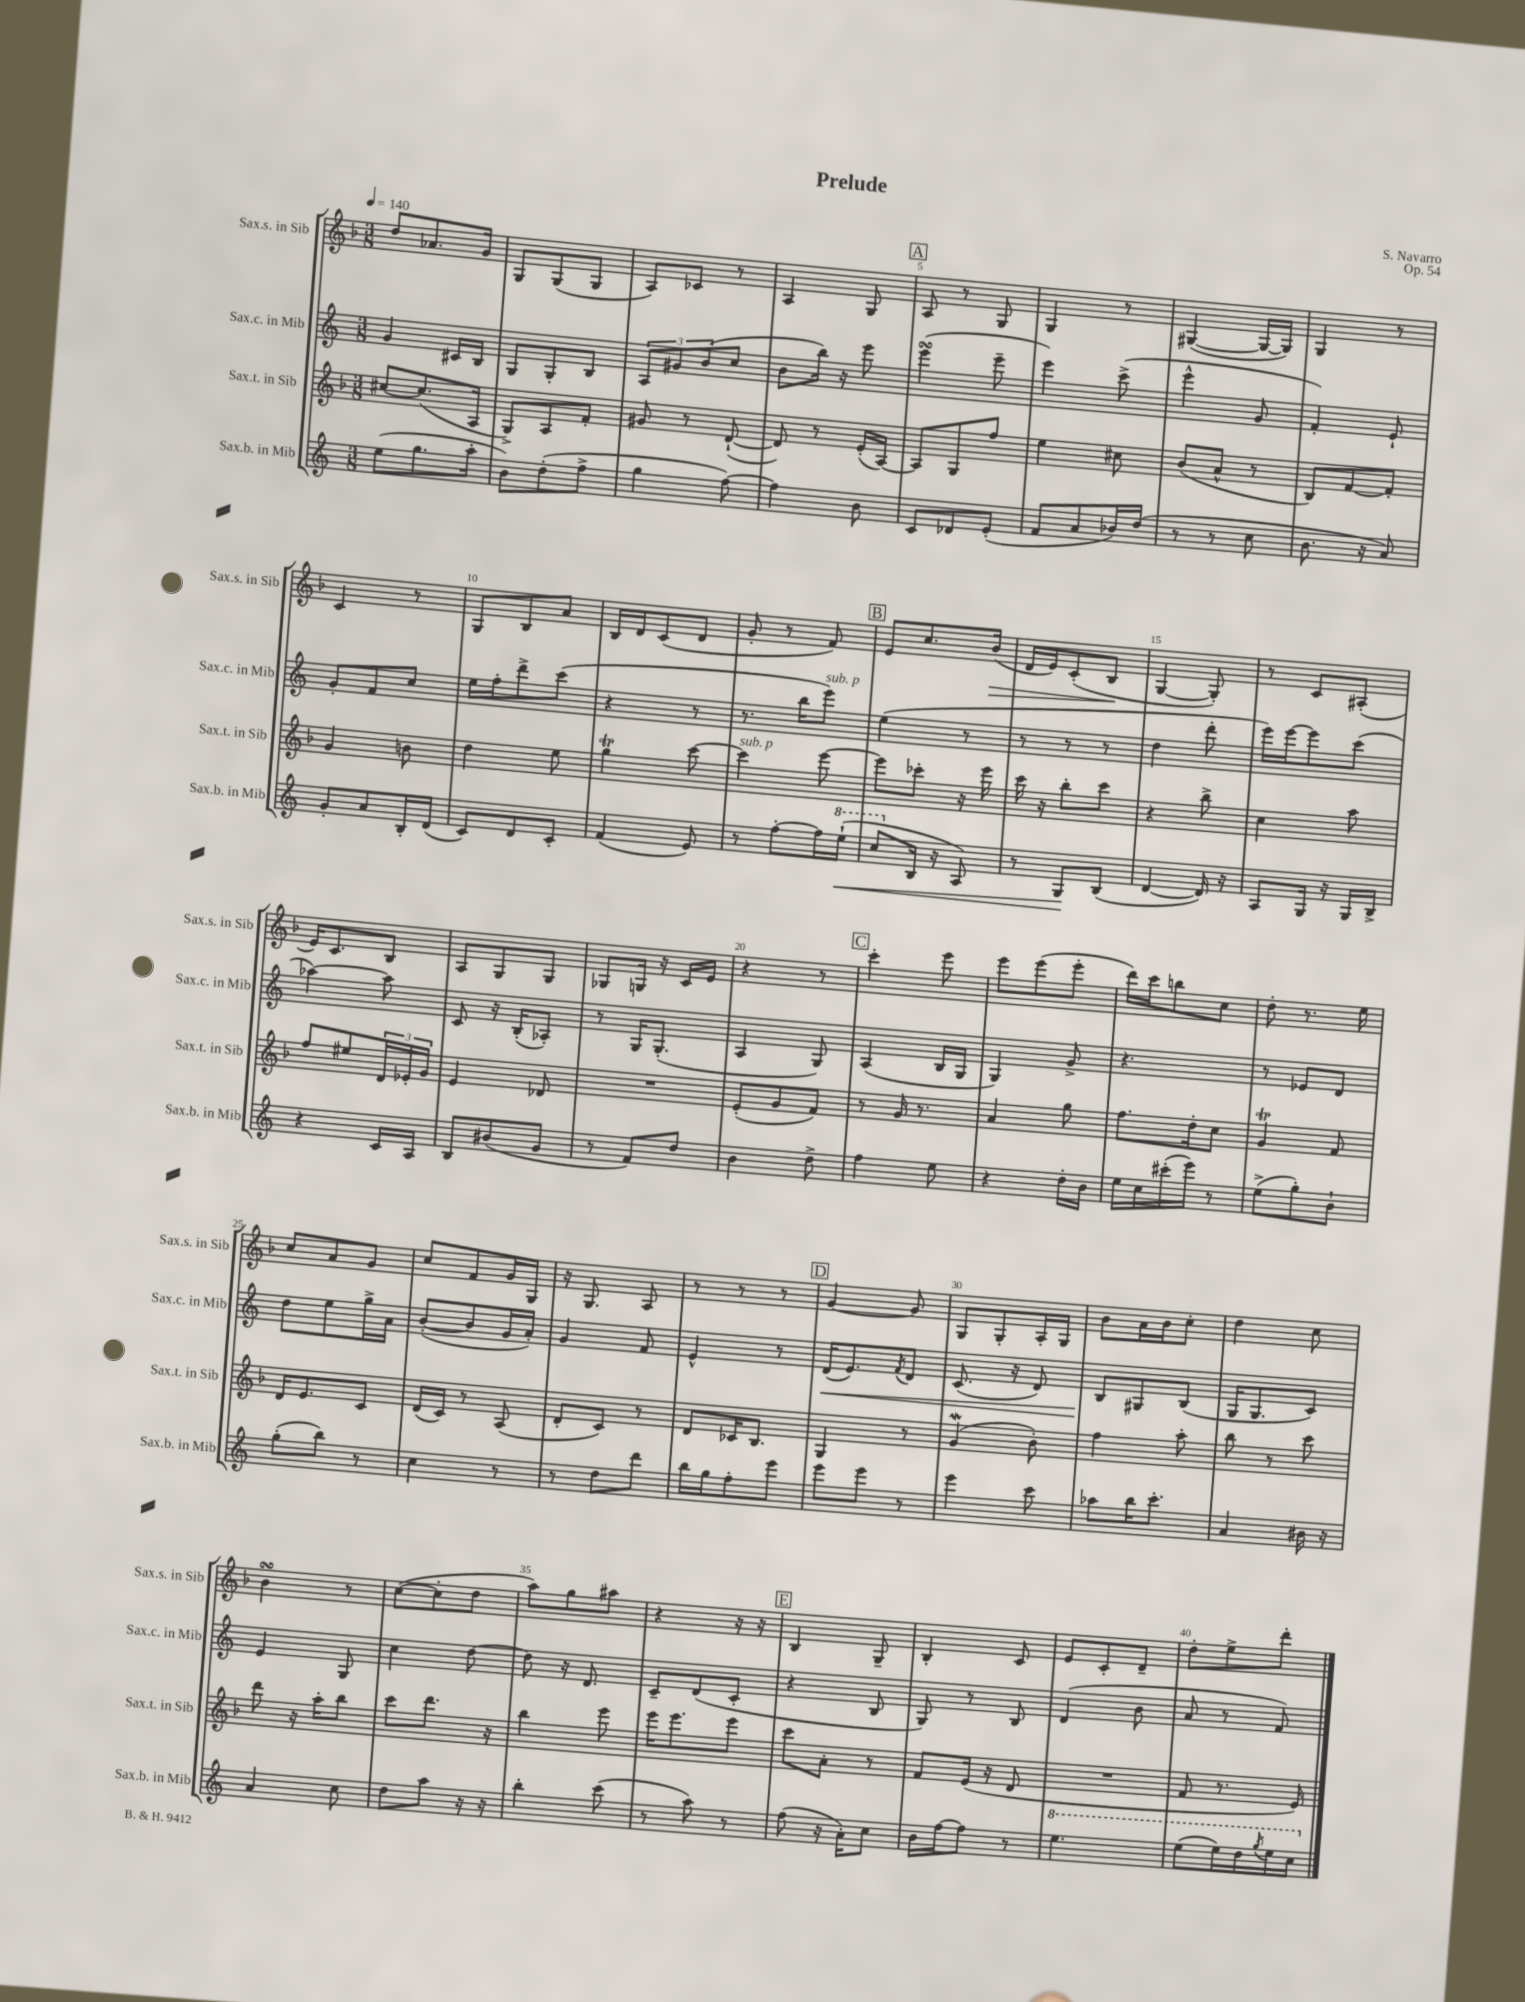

**kern	**dynam	**kern	**kern	**dynam	**kern	**dynam
*part4	*part4	*part3	*part2	*part2	*part1	*part1
*staff4	*staff4	*staff3	*staff2	*staff2	*staff1	*staff1
*I"Sax.b. in Mib	*	*I"Sax.t. in Sib	*I"Sax.c. in Mib	*	*I"Sax.s. in Sib	*
*I'Sax.b. in Mib	*	*I'Sax.t. in Sib	*I'Sax.c. in Mib	*	*I'Sax.s. in Sib	*
*clefG2	*	*clefG2	*clefG2	*	*clefG2	*
*k[]	*	*k[b-]	*k[]	*	*k[b-]	*
*M3/8	*	*M3/8	*M3/8	*	*M3/8	*
*MM140	*	*MM140	*MM140	*	*MM140	*
=1	=1	=1	=1	=1	=1	=1
(8ee\L	.	[8cc#X/L	4g/	.	8dd/L	.
8.gg\	.	(8.cc#/]	.	.	8.a-X/	.
.	.	.	16c#X/LL	.	.	.
16aa'\Jk	.	16A/Jk	16B/JJ	.	16g/Jk	.
=2	=2	=2	=2	=2	=2	=2
8b\L)	.	8G^/L)	8G/L	.	8G/L	.
(8dd'\	.	8A/	8G'/	.	(8G/	.
8ff^\J	.	8f'/J	8B/J	.	8G/J	.
=3	=3	=3	=3	=3	=3	=3
4gg\	.	8g#X/	12A/L	.	8A/L)	.
.	.	.	12g#X/	.	.	.
.	.	8r	.	.	8c-X/J	.
.	.	.	(12b/	.	.	.
[8ff\)	.	([8d`/	8cc/J	.	8r	.
=4	=4	=4	=4	=4	=4	=4
4ff\]	.	8d/])	8b\L	.	4A/	.
.	.	8r	16bb\Jk)	.	.	.
.	.	.	16r	.	.	.
8b\	.	(16e'/LL	8eee\	.	8G/	.
.	.	[16A/JJ)	.	.	.	.
!!LO:REH:place=s1:t=A
=5	=5	=5	=5	=5	=5	=5
8c/L	.	8A/L]	(4eeesSsS\	.	8A/	.
8d-X/	.	8G/	.	.	8r	.
(8e'/J	.	8ff/J	8eee~\	.	8G/	.
=6	=6	=6	=6	=6	=6	=6
8f/L	.	4ee\	4eee\)	.	4G/	.
8a/	.	.	.	.	.	.
16b-X/L)	.	8cc#X\	(8ccc^\	.	8r	.
(16dd/JJ	.	.	.	.	.	.
=7	=7	=7	=7	=7	=7	=7
8r	.	(8b-/L	4eee^^\	.	([4G#X/	.
8r	.	8a^^/J	.	.	.	.
8cc\	.	8r	8g/	.	16G#/LL_	.
.	.	.	.	.	16G#/JJ])	.
=8	=8	=8	=8	=8	=8	=8
8.b\	.	8B-/L)	4f'/)	.	4G/	.
.	.	[8f/	.	.	.	.
16r	.	.	.	.	.	.
8a/)	.	8f'/J]	8e`/	.	8r	.
!!LO:LB:g=z
=9	=9	=9	=9	=9	=9	=9
8g'/L	.	4g/	8g'/L	.	4c/	.
8a/	.	.	8f/	.	.	.
16B'/L	.	8bn\	8cc/J	.	8r	.
(16d/JJ	.	.	.	.	.	.
=10	=10	=10	=10	=10	=10	=10
8c/L)	.	4dd\	16ee\LL	.	8G/L	.
.	.	.	16ff'\J	.	.	.
8d/	.	.	8ddd^\	.	8B-/	.
8c'/J	.	8ee\	(8ccc\J	.	8a/J	.
=11	=11	=11	=11	=11	=11	=11
(4f/	.	4ggT\	4r	.	16B-/LL	.
.	.	.	.	.	16d/J	.
.	.	.	.	.	(8c/	.
8e/)	.	[8ccc\	8r	.	8d/J	.
=12	=12	=12	=12	=12	=12	=12
!	!	!LO:TX:a:i:t=sub. p	!	!	!	!
8r	.	4ccc\]	8.r	.	8g'/	.
[8ff'\L	.	.	.	.	8r	.
.	.	.	16bb\KL	.	.	.
!	!	!	!LO:TX:a:i:t=sub. p	!	!	!
16ff\L]	.	[8eee\	8eee\J)	.	8f/)	.
*8va	*	*	*	*	*	*
(16eee`\JJ	.	.	.	.	.	.
!!LO:REH:place=s1:t=B
=13	=13	=13	=13	=13	=13	=13
!	!LO:HP:b	!	!	!	!	!
8ccc/L	<	8eee\L]	(4ee\	.	8e/L	.
*X8va	*	*	*	*	*	*
16B/Jk	.	8ccc-X'\J	.	.	8.cc/	.
16r	.	.	.	.	.	.
8A/)	.	16r	8r	.	.	.
!	!	!	!	!	!	!LO:HP:b
.	.	16eee\	.	.	(16b-/Jk	>
=14	=14	=14	=14	=14	=14	=14
8r	.	16ccc\	8r	.	16d/LL	.
.	.	16r	.	.	16e/J)	.
8G/L	.	8bb-'\L	8r	.	(8c'/	.
(8B/J	[	8ccc\J	8r	.	8B-/J	.
.	.	.	.	.	.	]
=15	=15	=15	=15	=15	=15	=15
[4d/	.	4r	4dd\	.	[4G/	.
16d/])	.	8bb-^\	8ddd'\	.	8G'/])	.
16r	.	.	.	.	.	.
=16	=16	=16	=16	=16	=16	=16
8A/L	.	4cc\	16eee\LL)	.	8r	.
.	.	.	[16eee\J	.	.	.
16G/Jk	.	.	8eee\]	.	8c/L	.
16r	.	.	.	.	.	.
16G/LL	.	8aa\	(8ccc\J	.	(8A#X'/J	.
16B^/JJ	.	.	.	.	.	.
!!LO:LB:g=z
=17	=17	=17	=17	=17	=17	=17
4r	.	8ff/L	[4aa-X\)	.	16e/KL)	.
.	.	.	.	.	8.c/	.
.	.	8ee#X/	.	.	.	.
16c/LL	.	24d/L	8aa-\]	.	8B-/J	.
.	.	24e-X'/	.	.	.	.
16A/JJ	.	.	.	.	.	.
.	.	24g/JJ	.	.	.	.
=18	=18	=18	=18	=18	=18	=18
8B/L	.	4e/	8c/	.	8A/L	.
(8b#X/	.	.	16r	.	8G/	.
.	.	.	(16B'/KL	.	.	.
8g/J	.	8d-X/	8A-X'/J)	.	8G/J	.
=19	=19	=19	=19	=19	=19	=19
8r	.	4.r	8r	.	8G-X/L	.
8f/L)	.	.	16G/KL	.	16Gn/Jk	.
.	.	.	(8.G'/J	.	16r	.
8dd/J	.	.	.	.	16c/LL	.
.	.	.	.	.	16e/JJ	.
=20	=20	=20	=20	=20	=20	=20
4b\	.	(8e'/L	4A/	.	4r	.
.	.	8g/	.	.	.	.
8dd^\	.	8f/J)	8G/)	.	8r	.
!!LO:REH:place=s1:t=C
=21	=21	=21	=21	=21	=21	=21
4ff\	.	8r	(4A/	.	4ccc'\	.
.	.	16g/	.	.	.	.
.	.	8.r	.	.	.	.
8ee\	.	.	16B/LL	.	8eee\	.
.	.	.	16G/JJ	.	.	.
=22	=22	=22	=22	=22	=22	=22
4r	.	4a/	4G/)	.	8eee\L	.
.	.	.	.	.	(8eee\	.
16dd'\LL	.	8gg\	8g^/	.	8eee'\J	.
16b\JJ	.	.	.	.	.	.
=23	=23	=23	=23	=23	=23	=23
16ee\LL	.	8.ff\L	4.r	.	16ddd\LL)	.
16cc\	.	.	.	.	16ccc\J	.
(16ccc#X'\	.	.	.	.	8bbn\	.
16eee\JJ)	.	16dd'\k	.	.	.	.
8r	.	8cc\J	.	.	8cc\J	.
=24	=24	=24	=24	=24	=24	=24
(8ee^\L	.	4gT/	8r	.	8dd'\	.
8gg'\)	.	.	8e-X/L	.	8.r	.
8b`\J	.	8f/	8d/J	.	.	.
.	.	.	.	.	16ee\	.
!!LO:LB:g=z
=25	=25	=25	=25	=25	=25	=25
(8gg'\L	.	16d/KL	8dd\L	.	8cc/L	.
.	.	8.e/	.	.	.	.
8bb\J)	.	.	8ee\	.	8a/	.
8r	.	8c/J	16gg^\L	.	8g/J	.
.	.	.	16a\JJ	.	.	.
=26	=26	=26	=26	=26	=26	=26
4cc\	.	(16d/LL	([8b'/L	.	8cc/L	.
.	.	16c/JJ)	.	.	.	.
.	.	8r	8b/]	.	8f/	.
8r	.	(8A/	16g/L	.	16g/L	.
.	.	.	16a'/JJ)	.	16G/JJ	.
=27	=27	=27	=27	=27	=27	=27
8r	.	8d'/L	4g/	.	16r	.
.	.	.	.	.	8.G/	.
8dd\L	.	8c/J)	.	.	.	.
8ddd\J	.	8r	8f/	.	8A/	.
=28	=28	=28	=28	=28	=28	=28
16bb\LL	.	8d/L	4e^^/	.	8r	.
16gg\J	.	.	.	.	.	.
8ff'\	.	16c-X/K	.	.	8r	.
.	.	8.B-/J	.	.	.	.
8eee\J	.	.	8r	.	8r	.
!!LO:REH:place=s1:t=D
=29	=29	=29	=29	=29	=29	=29
!	!	!	!	!LO:HP:b	!	!
8eee\L	.	4G/	(16d/KL	<	[4g/	.
.	.	.	8.e/)	.	.	.
8eee\J	.	.	.	.	.	.
.	.	.	8qf/	.	.	.
8r	.	8r	8d/J	.	8g/]	.
=30	=30	=30	=30	=30	=30	=30
4eee\	.	(4gW/	(8.c/	.	8G/L	.
.	.	.	.	.	8G'/	.
.	.	.	16r	.	.	.
8ccc\	.	8b-'\)	8d/)	.	16A'/L	.
.	.	.	.	.	16G/JJ	.
=31	=31	=31	=31	=31	=31	=31
8aa-X\L	.	4ff\	8B/L	.	8b-\L	.
16bb\K	.	.	8G#X/	[	16a\L	.
8.ccc'\J	.	.	.	.	16b-\J	.
.	.	8aa'\	(8B/J	.	8cc'\J	.
=32	=32	=32	=32	=32	=32	=32
4a/	.	8bb-\	16G/KL	.	4dd\	.
.	.	.	8.G/	.	.	.
.	.	8r	.	.	.	.
16b#X\	.	8ccc\	8c/J)	.	8cc\	.
16r	.	.	.	.	.	.
!!LO:LB:g=z
=33	=33	=33	=33	=33	=33	=33
4a/	.	8ddd\	4e/	.	4b-sSSs\	.
.	.	16r	.	.	.	.
.	.	16aa'\KL	.	.	.	.
8cc\	.	8bb-\J	8G/	.	8r	.
=34	=34	=34	=34	=34	=34	=34
8dd\L	.	8ccc\L	4cc\	.	([8cc\L	.
8aa\J	.	8.ddd\J	.	.	8cc'\]	.
16r	.	.	[8dd\	.	8dd\J	.
16r	.	16r	.	.	.	.
=35	=35	=35	=35	=35	=35	=35
4bb'\	.	4bb-\	8dd\]	.	8aa\L)	.
.	.	.	16r	.	8gg\	.
.	.	.	8.d/	.	.	.
(8ccc\	.	8eee\	.	.	8aa#X\J	.
=36	=36	=36	=36	=36	=36	=36
8r	.	16eee\KL	8c~/L	.	4r	.
.	.	8.eee\	.	.	.	.
8aa\)	.	.	(8d/	.	.	.
8r	.	8eee\J	8c'/J	.	16r	.
.	.	.	.	.	16r	.
!!LO:REH:place=s1:t=E
=37	=37	=37	=37	=37	=37	=37
(8ff\	.	8ccc\L	4r	.	4B-/	.
16r	.	8a'\J	.	.	.	.
16a'\KL)	.	.	.	.	.	.
8cc\J	.	8r	8B/	.	8G~/	.
=38	=38	=38	=38	=38	=38	=38
16b\LL	.	8f/L	8G/)	.	4B-'/	.
[16ff\J	.	.	.	.	.	.
8ff\J]	.	(16e/Jk	8r	.	.	.
.	.	16r	.	.	.	.
8r	.	8d/	8B/	.	8c/	.
=39	=39	=39	=39	=39	=39	=39
*8va	*	*	*	*	*	*
4.eee\	.	4.r	(4d/	.	8e/L	.
.	.	.	.	.	8c'/	.
.	.	.	8b\	.	8d~/J	.
=40	=40	=40	=40	=40	=40	=40
(8eee\L	.	8f/	8a/	.	8dd'\L	.
16eee\L)	.	8.r	8r	.	8ee^\	.
16ddd\	.	.	.	.	.	.
8qggg/	.	.	.	.	.	.
16eee\	.	.	8f/)	.	8ddd'\J	.
16ccc\JJ	.	16e/)	.	.	.	.
*X8va	*	*	*	*	*	*
==	==	==	==	==	==	==
*-	*-	*-	*-	*-	*-	*-
